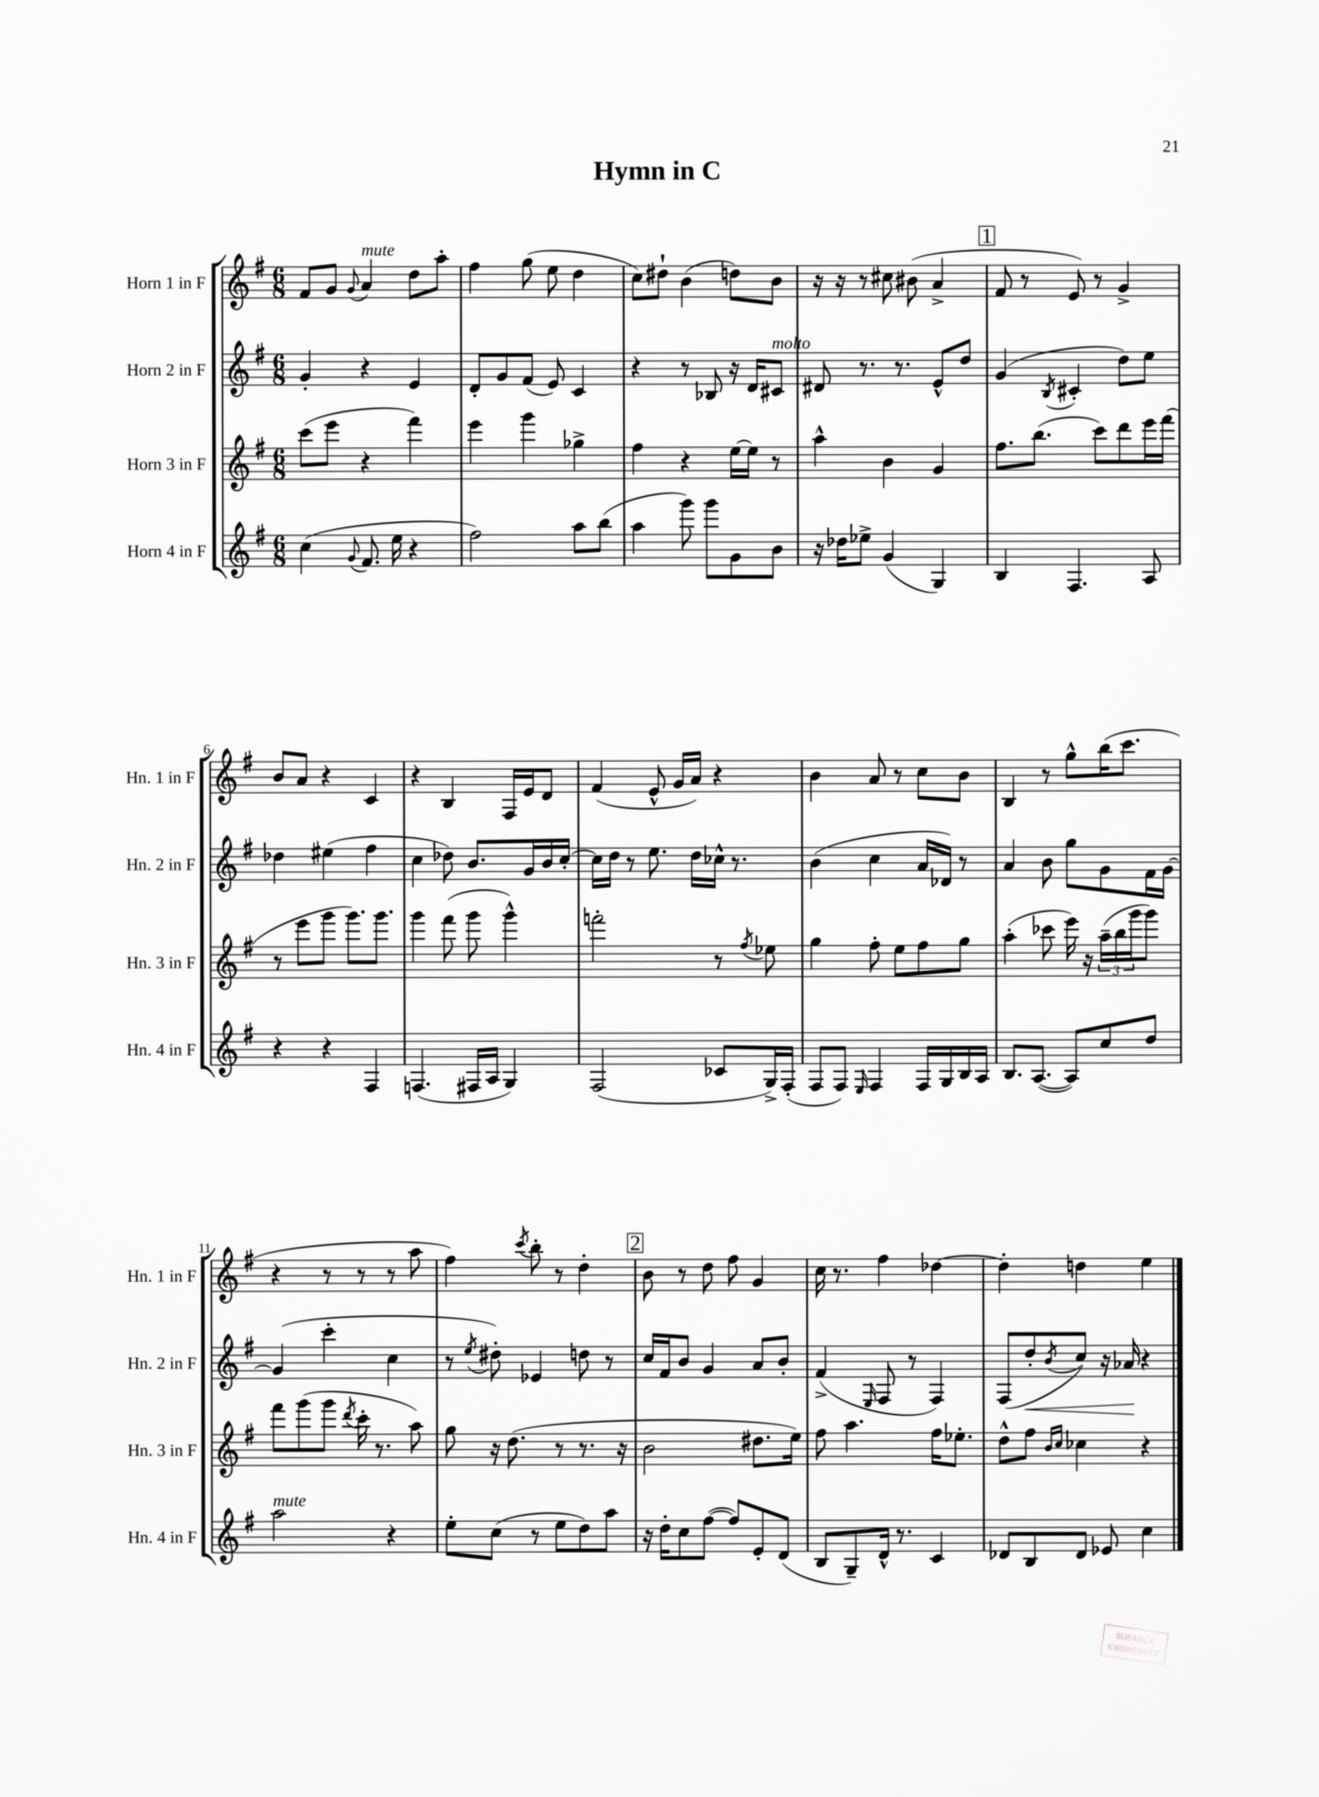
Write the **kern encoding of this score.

**kern	**kern	**kern	**kern
*staff4	*staff3	*staff2	*staff1
*clefG2	*clefG2	*clefG2	*clefG2
*k[f#]	*k[f#]	*k[f#]	*k[f#]
*M6/8	*M6/8	*M6/8	*M6/8
(4cc	(8ccc	4g'	8f#
.	8eee	.	8g
8qqg	.	.	8qqg
8.f#	4r	4r	4a
16ee	.	.	.
4r	4fff#)	4e	8dd
.	.	.	8aa'
=	=	=	=
2ff#)	4eee	8d'	4ff#
.	.	8g	.
.	4ggg	(8f#	(8gg
.	.	8e)	8ee
8aa	4gg-^	4c	4dd
(8bb	.	.	.
=	=	=	=
4aa	4ff#	4r	8cc)
.	.	.	8dd#`
8ggg)	4r	8r	(4b
8ggg	.	8B-	.
8g	[16ee	16r	8dd)
.	16ee]	16d	.
8b	8r	8c#	8b
=	=	=	=
16r	4aa^^	8d#	16r
16dd-	.	.	16r
8ee-^	.	8.r	8r
(4g	4b	.	8cc#
.	.	8.r	.
.	.	.	(8b#
4G)	4g	8e^^	4a^
.	.	8dd	.
=	=	=	=
4B	8.ff#	(4g	8f#
.	.	.	8r
.	(8.bb	.	.
.	.	8qB	.
4.F#	.	4c#'	8e)
.	8ccc)	.	8r
.	8ddd	8dd)	4g^
8A	16eee	8ee	.
.	(16fff#	.	.
=	=	=	=
4r	8r	4dd-	8b
.	8eee	.	8a
4r	8ggg	(4ee#	4r
.	8.ggg)	.	.
4F#	.	4ff#	4c
.	8.ggg	.	.
=	=	=	=
(4.F	4ggg	4cc	4r
.	(8fff#	8dd-)	4B
16F#	8ggg	8.b	.
16A	.	.	.
4G)	4ggg^^)	.	16F#
.	.	16g	16e
.	.	16b	8d
.	.	[16cc'	.
=	=	=	=
(2F#	2fff'	16cc]	(4f#
.	.	16dd	.
.	.	8r	.
.	.	8.ee	8e^^
.	.	.	16g
.	.	16dd	16a)
8c-	8r	16cc-^^	4r
.	.	8.r	.
.	8qff#	.	.
16G^)	8ee-	.	.
(16F#'	.	.	.
=	=	=	=
8F#	4gg	(4b	4b
8F#)	.	.	.
16qqE	.	.	.
4F#	8ff#'	4cc	8a
.	8ee	.	8r
16F#	8ff#	16a	8cc
16G	.	16d-)	.
16B	8gg	8r	8b
16A	.	.	.
=	=	=	=
8.B	(4aa'	4a	4B
([8.A	.	.	.
.	8ccc-	8b	8r
8A])	16eee)	8gg	8gg^^
.	16r	.	.
8cc	(24aa~	8g	(16bb
.	24bb	.	.
.	.	.	8.ccc
.	24ggg	.	.
8dd	8ggg)	16f#	.
.	.	[16g	.
=	=	=	=
2aa	8fff#	(4g]	4r
.	(8ggg	.	.
.	8ggg	4ccc'	8r
.	8qddd	.	.
.	16ccc'	.	8r
.	8.r	.	.
4r	.	4cc	8r
.	8aa)	.	8aa
=	=	=	=
8ee'	8gg	8r	4ff#)
.	.	8qee	.
(8cc	16r	8dd#')	.
.	(8.dd	.	.
.	.	.	8qccc
8r	.	4e-	8bb'
8ee	8r	.	8r
8dd)	8.r	8dd	4dd'
8aa	.	8r	.
.	16r	.	.
=	=	=	=
16r	2b	16cc	8b
16dd'	.	16f#	.
8cc	.	8b	8r
([8ff#	.	4g	8dd
8ff#])	.	.	8ff#
8e'	8.dd#	8a	4g
(8d	.	8b'	.
.	16ee)	.	.
=	=	=	=
8B	8ff#	(4f#^	16cc
.	.	.	8.r
8G~)	4.aa	.	.
.	.	16qqE	.
16d^^	.	8F#	4ff#
8.r	.	.	.
.	.	8r	.
4c	16ff#	4F#)	[4dd-
.	8.ee-'	.	.
=	=	=	=
8d-	8dd^^	(8F#	4dd-']
8B	8ff#	8dd'	.
.	16qqb	.	.
.	16qqcc	8qb	.
8d-	4cc-	8cc)	4dd
8e-	.	16r	.
.	.	16a-	.
4cc	4r	4r	4ee
==	==	==	==
*-	*-	*-	*-
